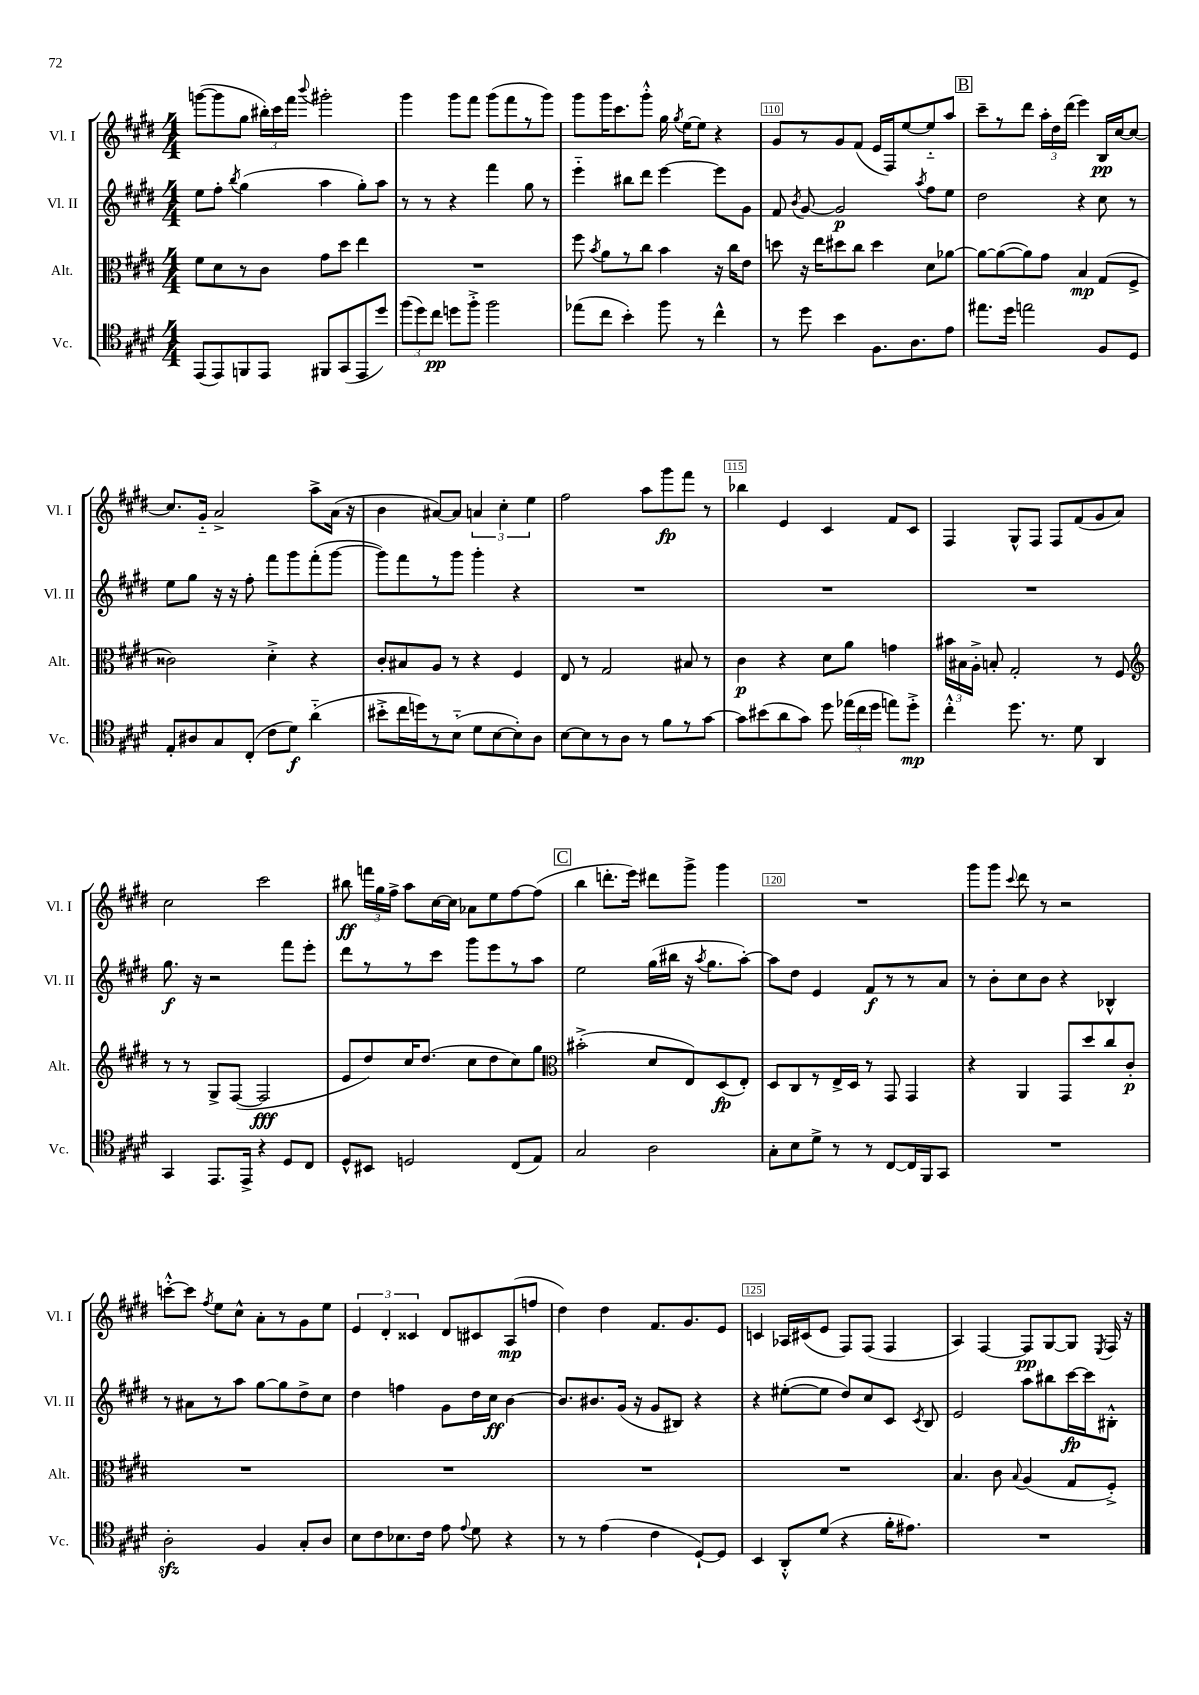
<<
\new StaffGroup <<
\new Staff = "s0" \with { instrumentName = "Vl. I" shortInstrumentName = "Vl. I" } {
    \clef treble \key e \major \numericTimeSignature \time 4/4
    \autoBeamOff g'''8[~( g'''8 gis''8] \tuplet 3/2 { bis''16[-.) cis'''16 fis'''16] } \appoggiatura { b'''8 } gis'''2-. |
    gis'''4 gis'''8[ fis'''8] gis'''8[( fis'''8 r8 gis'''8]) |
    gis'''8[ gis'''16 cis'''8. gis'''8]-.-^ gis''16 \acciaccatura { gis''8 } e''16[~ e''8] r4 |
    gis'8[ r8 gis'8 fis'8]( e'16[ fis16) e''8~ e''8-_ a''8] |
    \mark \markup { \box "B" } cis'''8[-- r8 dis'''8] \tuplet 3/2 { a''16[-. dis''16 dis'''16]( } e'''4) b16[\pp cis''16~ cis''8]~ |
    cis''8.[ gis'16]-_ a'2-> a''8[-> a'16]( r16 |
    b'4 ais'8[~) ais'8] \tuplet 3/2 { a'4 cis''4-. e''4 } |
    fis''2 a''8[ gis'''8\fp fis'''8] r8 |
    bes''4 e'4 cis'4 fis'8[ cis'8] |
    fis4 gis8[-^ fis8] fis8[ fis'8( gis'8 a'8]) |
    cis''2 cis'''2 |
    bis''8\ff \tuplet 3/2 { f'''16[ gis''16 fis''16]-> } a''8[ cis''16~ cis''16] aes'8[ e''8 fis''8~ fis''8]( |
    \mark \markup { \box "C" } b''4 d'''8.[-. e'''16]) dis'''8[ gis'''8]-> gis'''4 |
    R1 |
    gis'''8[ gis'''8] \appoggiatura { cis'''8 } dis'''8 r8 r2 |
    c'''8[~-.-^ c'''8] \acciaccatura { fis''8 } e''8[ cis''8]-^ a'8[-. r8 gis'8 e''8] |
    \tuplet 3/2 { e'4 dis'4-. cisis'4 } dis'8[ cis'8 a8\mp( f''8] |
    dis''4) dis''4 fis'8.[ gis'8. e'8] |
    c'4 aes16[ cis'16( e'8] fis8[) fis8]( fis4 |
    a4) fis4~ fis8[\pp gis8~ gis8] \acciaccatura { e8 } fis16 r16 \bar "|." |
}
\new Staff = "s1" \with { instrumentName = "Vl. II" shortInstrumentName = "Vl. II" } {
    \clef treble \key e \major \numericTimeSignature \time 4/4
    \autoBeamOff e''8[ fis''8]-. \acciaccatura { b''8 } gis''4( a''4 gis''8[-.) a''8] |
    r8 r8 r4 fis'''4 gis''8 r8 |
    e'''4-_ bis''8[ dis'''8] e'''4~ e'''8[ gis'8] |
    fis'8 \acciaccatura { b'8 } gis'8~ gis'2\p \acciaccatura { a''8 } fis''8[ e''8] |
    \mark \markup { \box "B" } dis''2 r4 cis''8 r8 |
    e''8[ gis''8] r16 r16 fis''8-. fis'''8[ gis'''8 fis'''8-.( gis'''8]~ |
    gis'''8[) fis'''8 r8 gis'''8] gis'''4-. r4 |
    R1 |
    R1 |
    R1 |
    gis''8.\f r16 r2 fis'''8[ e'''8]-. |
    dis'''8[ r8 r8 cis'''8] gis'''8[ e'''8 r8 a''8] |
    \mark \markup { \box "C" } e''2 gis''16[( bis''16] r16 \acciaccatura { a''8 } gis''8.[ a''8]~-.) |
    a''8[ dis''8] e'4 fis'8[\f r8 r8 a'8] |
    r8 b'8[-. cis''8 b'8] r4 bes4-^ |
    r8 ais'8[ r8 a''8] gis''8[~ gis''8 dis''8-> cis''8] |
    dis''4 f''4 gis'8[ dis''16 cis''16]\ff b'4~ |
    b'8.[ bis'8. gis'16]( r16 gis'8[ bis8]) r4 |
    r4 eis''8[~-.( eis''8] dis''8[) cis''8 cis'8] \acciaccatura { cis'8 } b8 |
    e'2 a''8[ bis''8 cis'''16~\fp cis'''16 bis8]-.-^ \bar "|." |
}
\new Staff = "s2" \with { instrumentName = "Alt." shortInstrumentName = "Alt." } {
    \clef alto \key e \major \numericTimeSignature \time 4/4
    \autoBeamOff fis'8[ dis'8 r8 cis'8] gis'8[ dis''8] e''4 |
    R1 |
    fis''8 \acciaccatura { b'8 } a'8[ r8 cis''8] b'4 r16 cis''16[ e'8] |
    d''8 r16 e''16[ dis''8 cis''8] dis''4 dis'8[ aes'8]~ |
    \mark \markup { \box "B" } aes'8[~ aes'8~( aes'8) gis'8] b4\mp gis8[( fis8]-> |
    cisis'2) dis'4-.-> r4 |
    cis'8[-. bis8 a8] r8 r4 fis4 |
    e8 r8 gis2 bis8 r8 |
    cis'4\p r4 dis'8[ a'8] g'4 |
    \tuplet 3/2 { bis'16[ bis16 a16]-.-> } b8-. gis2-. r8 fis8 |
    \clef treble r8 r8 gis8[-> fis8]~( fis2\fff |
    e'8[ dis''8) cis''16 dis''8.]( cis''8[ dis''8 cis''8) gis''8] |
    \mark \markup { \box "C" } \clef alto bis'2-.->( dis'8[ e8) dis8\fp( e8]-.) |
    dis8[ cis8 r8 e16-> dis16] r8 gis,8 gis,4 |
    r4 a,4 gis,8[ dis''8 cis''8 cis'8]-.\p |
    R1 |
    R1 |
    R1 |
    R1 |
    b4. cis'8 \appoggiatura { b8 } a4( gis8[ fis8]-.->) \bar "|." |
}
\new Staff = "s3" \with { instrumentName = "Vc." shortInstrumentName = "Vc." } {
    \clef tenor \key e \major \numericTimeSignature \time 4/4
    \autoBeamOff e,8[( e,8) f,8 e,8] fis,8[ gis,8( e,8 dis''8]) |
    \tuplet 3/2 { fis''8[( dis''8) cis''8]\pp } d''8[ fis''8]-.-> fis''2 |
    ees''8[( cis''8] b'4-.) fis''8 r8 cis''4-^ |
    r8 dis''8 b'4 fis8.[ a8. e'8] |
    \mark \markup { \box "B" } eis''8.[ dis''16] e''2 fis8[ dis8] |
    e8[-. ais8 gis8 cis8]-.( cis'8[ dis'8]\f) a'4-_( |
    bis'8[-.-> cis''16 d''16) r8 b8]-_( dis'8[ b8~ b8-.) a8] |
    b8[~ b8 r8 a8] r8 fis'8[ r8 gis'8]~ |
    gis'8[ bis'8( a'8 gis'8]) dis''8 \tuplet 3/2 { ees''16[( cis''16 dis''16] } e''8[) dis''8]-.->\mp |
    cis''4-.-^ dis''8. r8. dis'8 a,4 |
    gis,4 e,8.[ e,16]-> r4 dis8[ cis8] |
    dis8[-^ bis,8] d2 cis8[( e8]) |
    \mark \markup { \box "C" } gis2 a2 |
    gis8[-. b8 dis'8]-> r8 r8 cis8[~ cis16 fis,16 gis,8] |
    R1 |
    a2-.\sfz fis4 gis8[-. a8] |
    b8[ cis'8 bes8. cis'16] e'8 \appoggiatura { e'8 } dis'8 r4 |
    r8 r8 e'4( cis'4 dis8[~-!) dis8] |
    b,4 a,8[-.-^ dis'8]( r4 fis'16[-. eis'8.]) |
    R1 \bar "|." |
}
>>
>>
\layout { \context { \Score currentBarNumber = #107 \override BarNumber.break-visibility = ##(#f #t #t) barNumberVisibility = #(every-nth-bar-number-visible 5) \override BarNumber.stencil = #(make-stencil-boxer 0.1 0.3 ly:text-interface::print) } }
